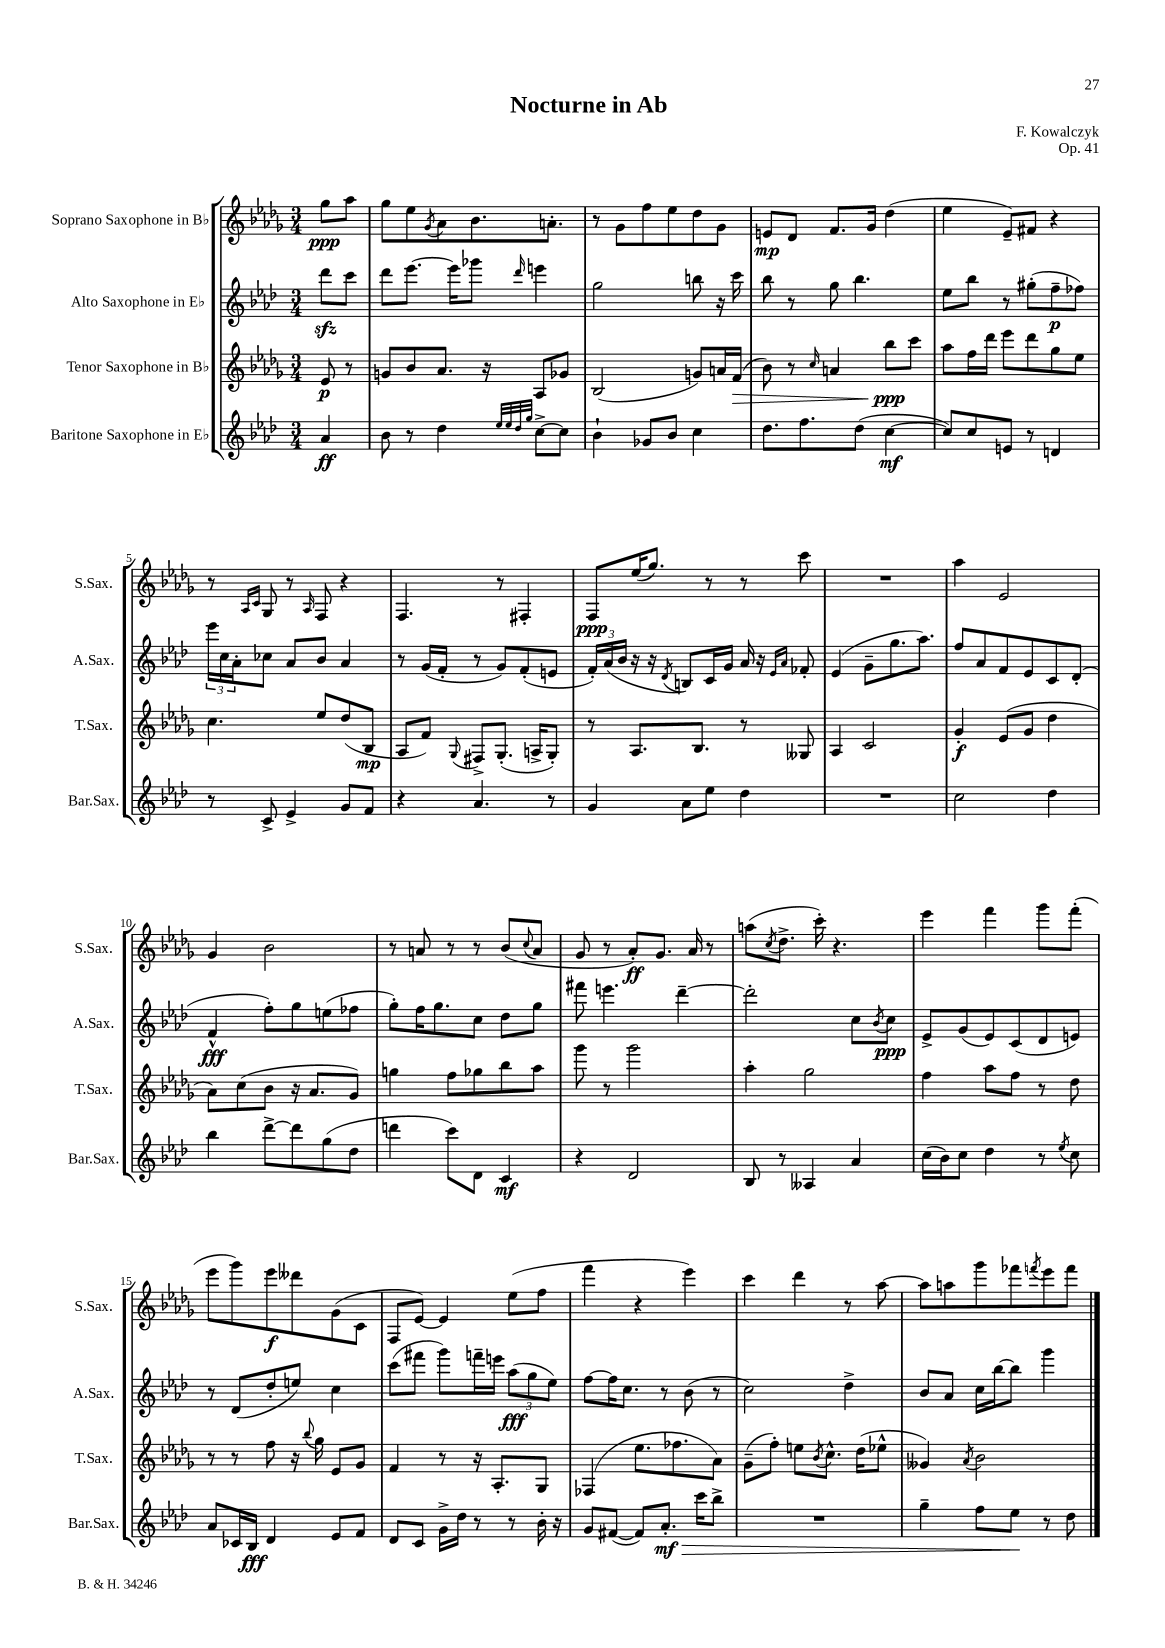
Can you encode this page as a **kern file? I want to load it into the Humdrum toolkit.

**kern	**kern	**kern	**kern
*staff4	*staff3	*staff2	*staff1
*clefG2	*clefG2	*clefG2	*clefG2
*k[b-e-a-d-]	*k[b-e-a-d-g-]	*k[b-e-a-d-]	*k[b-e-a-d-g-]
*M3/4	*M3/4	*M3/4	*M3/4
4a-/	8e-/	8ddd-\L	8gg-\L
.	8r	8ccc\J	8aa-\J
=	=	=	=
8b-\	8g/L	8ddd-\L	8gg-\L
8r	8b-/	[8.eee-\J	8ee-\
.	.	.	8qg-/
4dd-\	8.a-/J	.	8a-\
.	.	16eee-\]LK	.
.	.	8ggg-\J	8.b-\
.	16r	.	.
32qqee-/LLL	.	.	.
32qqee-/	.	.	.
32qqdd-/	.	.	.
32qqgg/JJJ	.	16qqddd-/	.
[8cc^\L	8A-/L	4eee\	.
.	.	.	8.a'\J
8cc\]J	8g-/J	.	.
=	=	=	=
4b-`\	(2B-/	2gg\	8r
.	.	.	8g-\L
8g-/L	.	.	8ff\
8b-/J	.	.	8ee-\
4cc\	8g/L)	8bb\	8dd-\
.	16a/L	16r	8g-\J
.	(16f/JJ	16ccc\	.
=	=	=	=
8.dd-\L	8b-\)	8bb-\	8e/L
.	8r	8r	8d-/J
8.ff\	.	.	.
.	16qqcc/	.	.
.	4a/	8gg\	8.f/L
(8dd-\J	.	4.bb-\	.
.	.	.	16g-/Jk
[4cc\	8bb-\L	.	(4dd-\
.	8ccc\J	.	.
=	=	=	=
8cc/]L)	8aa-\L	8ee-\L	4ee-\
8cc/	16ff\L	8bb-\J	.
.	16ddd-\JJ	.	.
8e/J	8eee-\L	8r	8e-~/L)
8r	8ddd-\	(8gg#'\L	8f#/J
4d/	8gg-\	8ff~\	4r
.	8ee-\J	8ff-\J)	.
=	=	=	=
8r	4.cc\	24eee-\LL	8r
.	.	24cc\	.
.	.	24a-'\J	.
.	.	.	16qqA-/LL
.	.	.	16qqc/JJ
8c^/	.	8cc-\J	8G-/
4e-^/	.	8a-/L	8r
.	.	.	16qqA-/
.	8ee-/L	8b-/J	8F/
8g/L	(8dd-/	4a-/	4r
8f/J	8B-/J	.	.
=	=	=	=
4r	8A-/L	8r	4.F/
.	8f/J)	(16g/LL	.
.	.	16f'/JJ	.
.	8qqG-/	.	.
4.a-/	8F#^/L	8r	.
.	(8.G-'/J	8g/L)	8r
.	.	(8f'/	4F#'/
.	16A^/LK	.	.
8r	8G-'/J)	8e/J	.
=	=	=	=
4g/	8r	24f'/LL)	8F/L
.	.	(24a-/	.
.	.	24b-/JJ	.
.	8.A-/L	16r	(16ee-/K
.	.	16r	8.gg-/J)
.	.	8qd-/	.
8a-\L	.	8B/L)	.
.	8.B-/J	.	.
8ee-\J	.	16c/L	8r
.	.	16g/JJ	.
4dd-\	8r	16a-/	8r
.	.	16r	.
.	.	16qqe-/LL	.
.	.	16qqa-/JJ	.
.	8G--/	8f-'/	8ccc\
=	=	=	=
2.r	4A-/	(4e-/	2.r
.	2c/	8g~\L	.
.	.	8.gg\	.
.	.	8.aa-\J)	.
=	=	=	=
2cc\	4g-'/	8ff/L	4aa-\
.	.	8a-/	.
.	(8e-/L	8f/	2e-/
.	8g-/J	8e-/	.
4dd-\	4dd-\	8c/	.
.	.	(8d-'/J	.
=	=	=	=
4bb-\	8a-\L)	4f^^/	4g-/
.	(8cc\	.	.
[8ddd-^\L	8b-\J	8ff'\L)	2b-\
8ddd-\]	16r	8gg\	.
.	8.a-/L	.	.
(8gg\	.	(8ee\	.
8dd-\J	8g-/J)	8ff-\J	.
=	=	=	=
4ddd\	4gg\	8gg'\L)	8r
.	.	16ff\K	8a/
.	.	8.gg\	.
8ccc\L)	8ff\L	.	8r
8d-\J	8gg-\	8cc\J	8r
4c/	8bb-\	8dd-\L	(8b-/L
.	.	.	8qqcc/
.	8aa-\J	8gg\J	8a/J
=	=	=	=
4r	8ggg-\	8fff#\	8g-/
.	8r	4.eee\	8r
2d-/	2ggg-\	.	8a-'/L)
.	.	.	8.g-/J
.	.	[4ddd-~\	.
.	.	.	16a-/
.	.	.	8r
=	=	=	=
8B-/	4aa-'\	2ddd-'\]	(8aa\L
.	.	.	8qcc/
8r	.	.	8.dd-^\J
4A--/	2gg-\	.	.
.	.	.	16ccc'\)
.	.	.	4.r
4a-/	.	8cc\L	.
.	.	8qb-/	.
.	.	8cc\J	.
=	=	=	=
(16cc\LL	4ff\	8e-^/L	4eee-\
16b-\J)	.	.	.
8cc\J	.	(8g/	.
4dd-\	8aa-\L	8e-/)	4fff\
.	8ff\J	(8c/	.
8r	8r	8d-/	8ggg-\L
8qee-/	.	.	.
8cc\	8dd-\	8e/J)	(8fff'\J
=	=	=	=
8a-/L	8r	8r	8eee-\L
16c-/L	8r	(8d-/L	8ggg-\)
16B-/JJ	.	.	.
4d-/	8ff\	8dd-'/	8eee-\
.	16r	8ee/J)	8ddd--\
.	8qqbb-/	.	.
.	16gg-\	.	.
8e-/L	8e-/L	4cc\	(8g-\
8f/J	8g-/J	.	8c\J
=	=	=	=
8d-/L	4f/	(8ccc\L	8F/L
8c/J	.	8fff#\J	[8e-/J)
16g^\LL	8r	8ggg\L)	4e-/]
16dd-\JJ	.	.	.
8r	16r	16fff~\L	.
.	8.A-'/L	16eee\JJ	.
8r	.	(12aa-\L	(8ee-\L
.	.	12gg\	.
16b-'\	8G-/J	.	8ff\J
.	.	12ee-\J)	.
16r	.	.	.
=	=	=	=
8g/L	(4F-/	[8ff\L	4fff\
([8f#/J	.	16ff\]K	.
.	.	8.cc\J	.
8f#/]L)	8.ee-\L	.	4r
8.a-'/J	.	8r	.
.	8.ff-\	.	.
.	.	(8b-\	4eee-\)
16ccc\LK	.	.	.
8bb-^\J	8a-\J)	8r	.
=	=	=	=
2.r	(8g-~\L	2cc\)	4ccc\
.	8ff'\J)	.	.
.	8ee\L	.	4ddd-\
.	8qb-/	.	.
.	8.cc^^\J	.	.
.	.	4dd-^\	8r
.	(16dd-\LK	.	.
.	8ee-^^\J	.	[8aa-\
=	=	=	=
4gg~\	4g--/)	8b-/L	8aa-\]L
.	.	8a-/J	8aa\
.	8qa-/	.	.
8ff\L	2b-\	16cc\LL	8ggg-\
.	.	[16bb-\J	.
8ee-\J	.	8bb-\]J	8fff-\
.	.	.	8qfff/
8r	.	4ggg\	8eee-\
8dd-\	.	.	8fff\J
==	==	==	==
*-	*-	*-	*-
